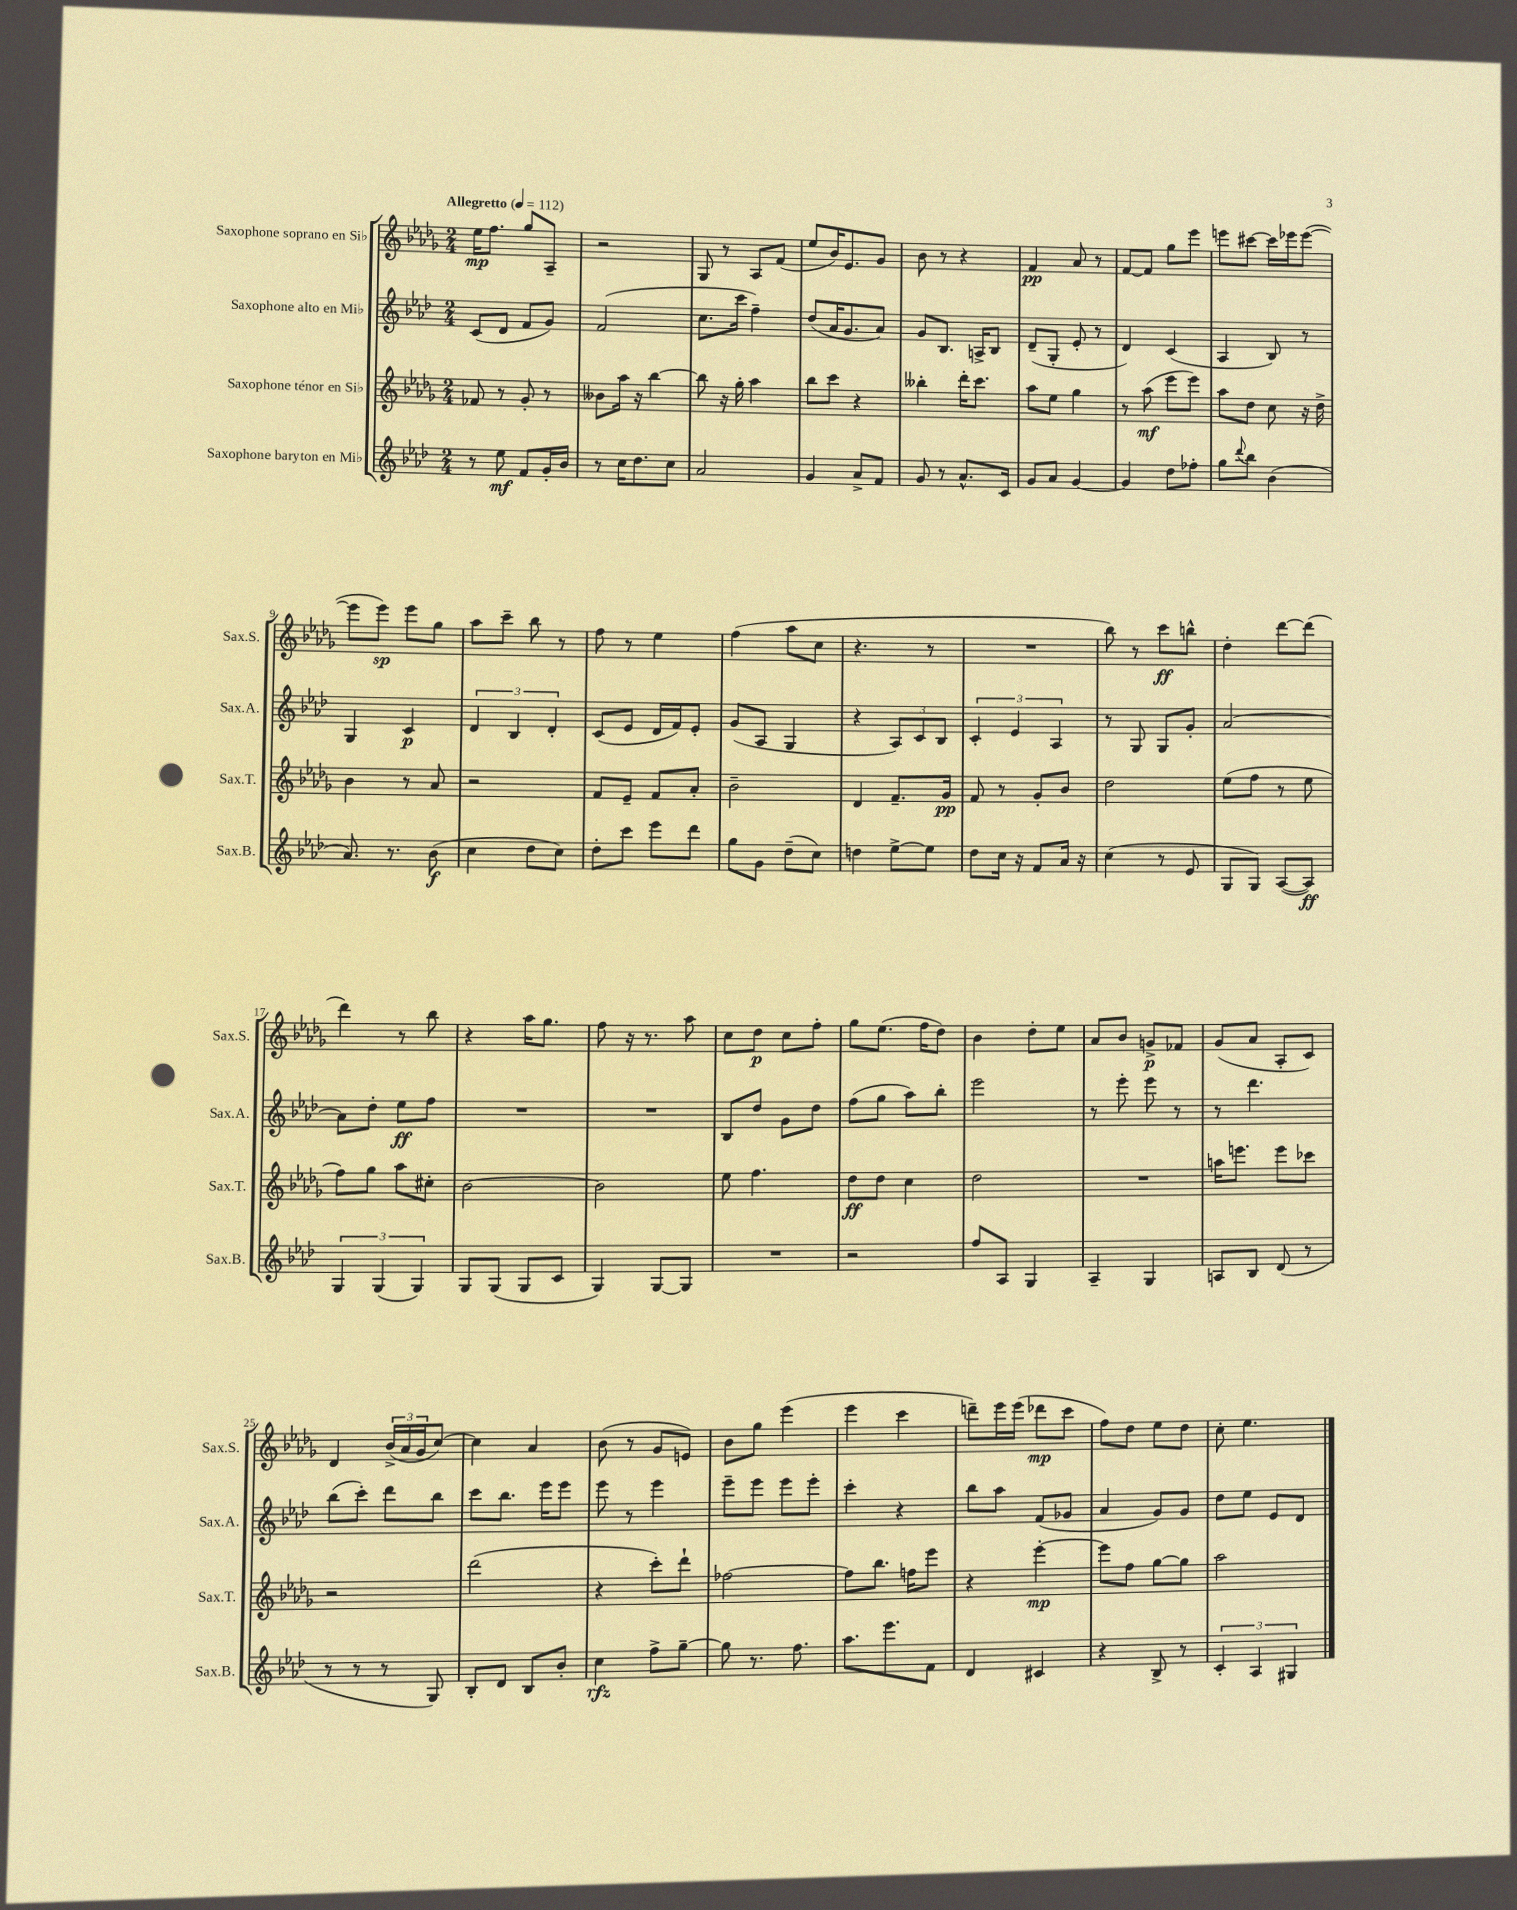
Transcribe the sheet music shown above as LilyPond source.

<<
\new StaffGroup <<
\new Staff = "s0" \with { instrumentName = "Saxophone soprano en Sib" shortInstrumentName = "Sax.S." } {
    \clef treble \key des \major \numericTimeSignature \time 2/4 \tempo "Allegretto" 4 = 112
    ees''16\mp f''8. ges''8 aes8-- |
    r2 |
    ges8 r8 aes8 f'8( |
    ees''8 bes'16) ees'8. ges'8 |
    bes'8 r8 r4 |
    f'4\pp aes'8 r8 |
    f'8~ f'8 ges''8 ees'''8 |
    e'''8 cis'''8~ cis'''16 ees'''16 ees'''8~( |
    ees'''8 ees'''8\sp) ees'''8 ges''8 |
    aes''8 c'''8-- bes''8 r8 |
    f''8 r8 ees''4 |
    f''4( aes''8 c''8 |
    r4. r8 |
    R2 |
    bes''8) r8 c'''8\ff b''8-^ |
    des''4-. des'''8~ des'''8( |
    des'''4) r8 bes''8 |
    r4 aes''16 ges''8. |
    f''8 r16 r8. aes''8 |
    c''8 des''8\p c''8 f''8-. |
    ges''8 ees''8.( f''16 des''8) |
    bes'4 des''8-. ees''8 |
    aes'8 bes'8 g'8->\p fes'8 |
    ges'8( aes'8 aes8-. c'8) |
    des'4 \tuplet 3/2 { bes'16->( aes'16 ges'16 } c''8~) |
    c''4 aes'4 |
    bes'8( r8 ges'8 e'8) |
    bes'8 ges''8 ees'''4( |
    ees'''4 c'''4 |
    d'''8--) ees'''16 ees'''16( des'''8\mp c'''8 |
    f''8) des''8 ees''8 des''8 |
    c''8-. ees''4. \bar "|." |
}
\new Staff = "s1" \with { instrumentName = "Saxophone alto en Mib" shortInstrumentName = "Sax.A." } {
    \clef treble \key aes \major \numericTimeSignature \time 2/4
    c'8( des'8 f'8 g'8) |
    f'2( |
    c''8. c'''16 f''4--) |
    des''8( aes'16 g'8. aes'8) |
    g'8 bes8. a16-> bes8 |
    des'8--( g8-. ees'8-. r8 |
    des'4) c'4( |
    aes4 bes8) r8 |
    g4 c'4\p |
    \tuplet 3/2 { des'4 bes4 des'4-. } |
    c'8( ees'8 des'16 f'16) ees'8-. |
    g'8( aes8 g4 |
    r4 \tuplet 3/2 { aes8) c'8 bes8 } |
    \tuplet 3/2 { c'4-. ees'4 aes4 } |
    r8 g8 g8 g'8-. |
    aes'2~ |
    aes'8 des''8-. ees''8\ff f''8 |
    R2 |
    R2 |
    bes8 des''8 g'8 des''8 |
    f''8( g''8 aes''8) bes''8-. |
    ees'''2 |
    r8 ees'''8-. ees'''8 r8 |
    r8 des'''4. |
    bes''8( c'''8-.) des'''8 bes''8 |
    c'''8 bes''8. ees'''16 ees'''8 |
    ees'''8 r8 ees'''4 |
    ees'''8-- ees'''8 ees'''8 ees'''8-. |
    c'''4-. r4 |
    bes''8 aes''8 f'8( ges'8 |
    aes'4 g'8) g'8 |
    des''8 ees''8 ees'8 des'8 \bar "|." |
}
\new Staff = "s2" \with { instrumentName = "Saxophone ténor en Sib" shortInstrumentName = "Sax.T." } {
    \clef treble \key des \major \numericTimeSignature \time 2/4
    fes'8 r8 ges'8-. r8 |
    beses'8 aes''16 r16 bes''4~ |
    bes''8 r16 ges''16-. aes''4 |
    bes''8 c'''8 r4 |
    beses''4-. des'''16-. c'''8. |
    aes''8 ees''8 ges''4 |
    r8 aes''8\mf( ees'''8 ees'''8) |
    aes''8 des''8 c''8 r16 des''16-> |
    bes'4 r8 aes'8 |
    r2 |
    f'8 ees'8-- f'8 aes'8-. |
    bes'2-- |
    des'4 f'8.-- ges'16\pp |
    f'8 r8 ges'8-. bes'8 |
    des''2 |
    ees''8( f''8 r8 ees''8 |
    f''8) ges''8 aes''8 cis''8-. |
    bes'2~ |
    bes'2 |
    ees''8 f''4. |
    des''8\ff des''8 c''4 |
    des''2 |
    R2 |
    a''16 e'''8. e'''8 ces'''8 |
    r2 |
    des'''2( |
    r4 c'''8-.) des'''8-! |
    fes''2~ |
    fes''8 bes''8. f''16 ees'''8 |
    r4 ees'''4~-.\mp |
    ees'''8 f''8 ges''8~ ges''8 |
    aes''2 \bar "|." |
}
\new Staff = "s3" \with { instrumentName = "Saxophone baryton en Mib" shortInstrumentName = "Sax.B." } {
    \clef treble \key aes \major \numericTimeSignature \time 2/4
    r8 ees''8\mf f'8 g'16-. bes'16 |
    r8 c''16 des''8. c''8 |
    aes'2 |
    g'4 aes'8-> f'8 |
    g'8 r8 aes'8.-^ c'16 |
    g'8 aes'8 g'4~ |
    g'4 des''8 fes''8-. |
    g''8 \appoggiatura { des'''8 } bes''8 bes'4( |
    aes'8.) r8. bes'8\f( |
    c''4 des''8 c''8) |
    des''8-. c'''8 ees'''8 des'''8 |
    g''8 g'8 des''8--( c''8) |
    d''4 ees''8~-> ees''8 |
    des''8 c''16 r16 f'8 aes'16 r16 |
    c''4( r8 ees'8 |
    g8 g8) aes8~( aes8\ff) |
    \tuplet 3/2 { g4 g4( g4) } |
    g8 g8( g8 c'8 |
    g4) g8~ g8 |
    R2 |
    r2 |
    f''8 aes8 g4 |
    aes4-- g4 |
    a8 bes8 des'8( r8 |
    r8 r8 r8 g8) |
    bes8-. des'8 bes8 bes'8-. |
    c''4\rfz f''8-> g''8~-- |
    g''8 r8. f''8. |
    aes''8. ees'''8. f'8 |
    des'4 cis'4 |
    r4 bes8-> r8 |
    \tuplet 3/2 { c'4-. aes4 gis4 } \bar "|." |
}
>>
>>
